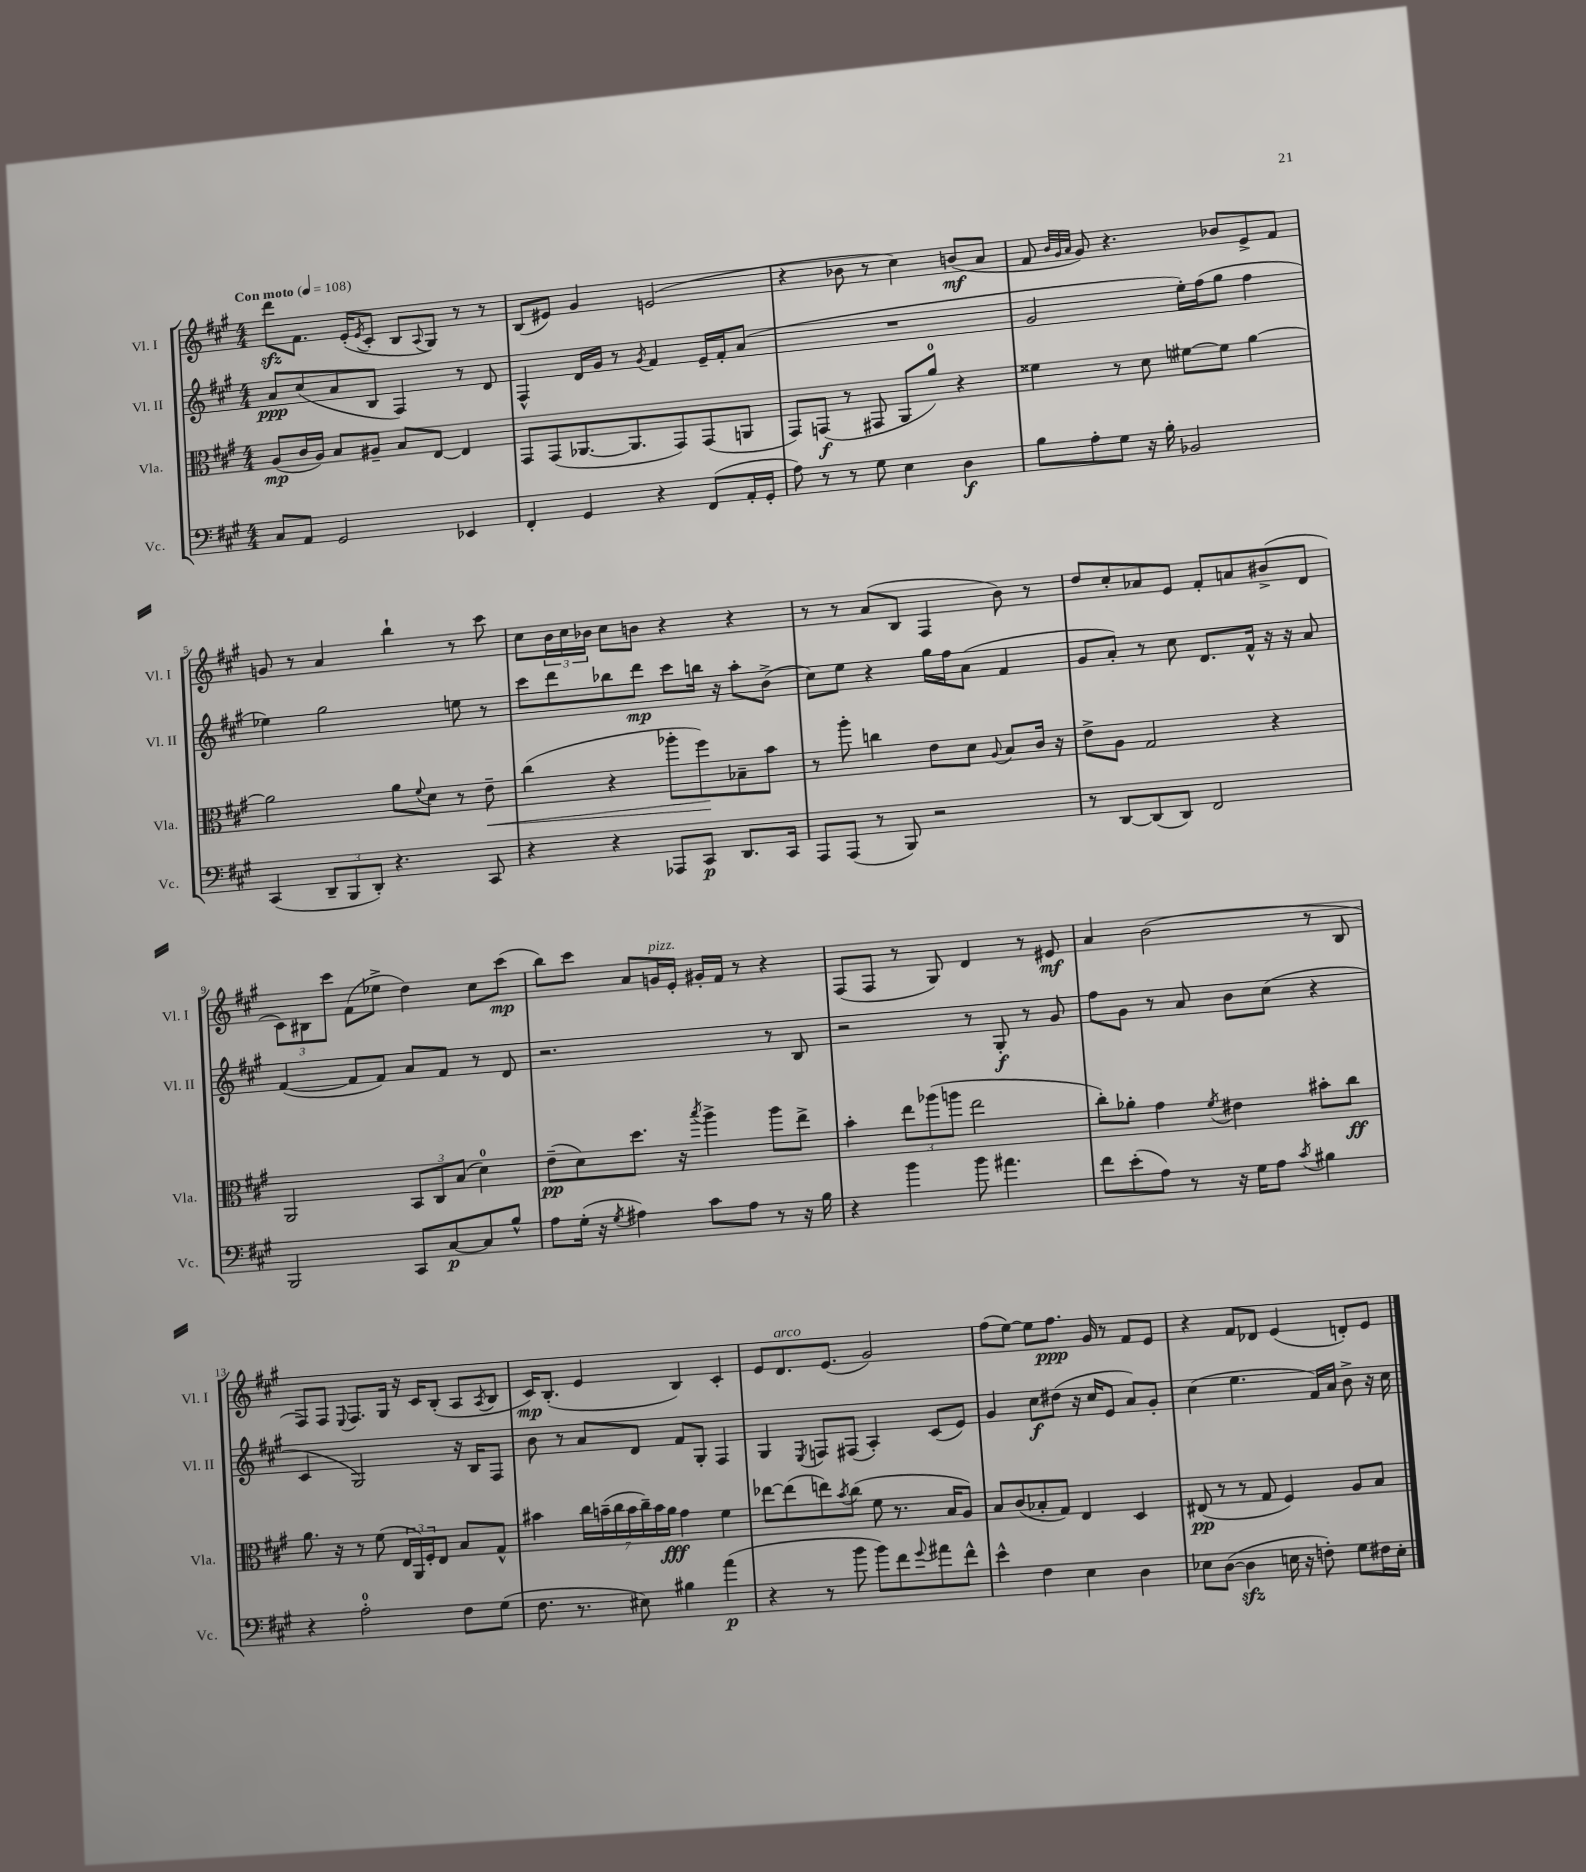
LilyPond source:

<<
\new StaffGroup <<
\new Staff = "s0" \with { instrumentName = "Vl. I" shortInstrumentName = "Vl. I" } {
    \clef treble \key a \major \numericTimeSignature \time 4/4 \tempo "Con moto" 4 = 108
    d'''8\sfz fis'8. e'16-.( \acciaccatura { e'8 } cis'8-. b8 \appoggiatura { a8 } gis8) r8 r8 |
    b8( eis'8) gis'4 e'2( |
    r4 bes'8 r8 cis''4) b'8\mf( a'8 |
    fis'8 \grace { b'32 gis'32 a'32 } gis'8) r4. bes'8 e'8-> fis'8 |
    g'8 r8 a'4 b''4-! r8 cis'''8 |
    cis''8 \tuplet 3/2 { b'16 cis''16 bes'16 } cis''8 b'8 r4 r4 |
    r8 r8 a'8( b8 fis4 b'8) r8 |
    d''8 cis''8-. aes'8 e'8 fis'8-. a'8 bis'8->( d'8 |
    \tuplet 3/2 { cis'8) bis8 cis'''8 } fis'8( ees''8-> d''4) cis''8 cis'''8\mp( |
    b''8) cis'''8 a'8 g'16^\markup { \italic "pizz." } e'16-. gis'16-. fis'16 r8 r4 |
    fis8( fis8 r8 gis8) d'4 r8 eis'8\mf |
    a'4 b'2( r8 b8 |
    fis8) fis8 \appoggiatura { e8 } fis8. gis16 r16 cis'16 b8-.( a8 \acciaccatura { a8 } b8 |
    cis'16\mp) b8.-.( e'4 b4) cis'4-. |
    e'8 d'8.^\markup { \italic "arco" } e'8.( gis'2) |
    fis''8( e''8~) e''8 fis''8.\ppp gis'16 r8 fis'8 e'8 |
    r4 fis'8 des'8 e'4( d'8-.) e'8 \bar "|." |
}
\new Staff = "s1" \with { instrumentName = "Vl. II" shortInstrumentName = "Vl. II" } {
    \clef treble \key a \major \numericTimeSignature \time 4/4
    a'8\ppp cis''8( a'8 b8 fis4) r8 d'8 |
    fis4-^ d'16 gis'16 r8 \acciaccatura { gis'8 } fis'4 e'16-- fis'16-. a'8( |
    R1 |
    gis'2 e''16-.) fis''16( gis''8 fis''4 |
    ees''4) gis''2 e''8 r8 |
    cis'''8 d'''8 bes''8 d'''8\mp cis'''8 b''16 r16 a''8-. b'8->( |
    cis''8) e''8 r4 gis''16 fis''16 a'8( fis'4 |
    gis'8 a'8-.) r8 cis''8 d'8. fis'16-^ r16 r16 a'8 |
    fis'4~( fis'8 fis'8) a'8 fis'8 r8 d'8 |
    r2. r8 b8 |
    r2 r8 gis8-.\f r8 gis'8 |
    fis''8 gis'8 r8 a'8 b'8 cis''8( r4 |
    cis'4 gis2) r16 b16 fis8 |
    b'8 r8 a'8 d'8 fis'8 gis8-. fis4 |
    gis4 \acciaccatura { e8 } f8 fis8( a4-.) cis'8( e'8) |
    gis'4 cis''8\f dis''8( r16 cis''16 e'8 a'8) gis'8-. |
    cis''4( e''4. fis'16) a'16 b'8-> r16 cis''16 \bar "|." |
}
\new Staff = "s2" \with { instrumentName = "Vla." shortInstrumentName = "Vla." } {
    \clef alto \key a \major \numericTimeSignature \time 4/4
    a8\mp( cis'16 a16) b8 ais8-- b8 e8~ e4 |
    gis,8 gis,8( aes,8.~ aes,8. gis,8) gis,8( a,8 |
    gis,8) g,8\f( r8 gis,8 a,8 a'8-0) r4 |
    fisis'4 r8 d'8 fis'8~ fis'8 a'4~ |
    a'2 a'8 \appoggiatura { fis'8 } d'8 r8 e'8--\< |
    cis''4( r4 aes''8-. fis''8\!) bes8-- b'8 |
    r8 a''8-. c''4 e'8 d'8 \appoggiatura { a8 } b8 cis'16 r16 |
    e'8-> a8 gis2 r4 |
    a,2 \tuplet 3/2 { b,8 cis8 b8( } d'4-0) |
    e'8--\pp( d'8) d''8. r16 \acciaccatura { b''8 } a''4-> a''8 e''8-> |
    b'4-. \tuplet 3/2 { e''8 aes''8( a''8 } e''2 |
    cis''8-.) aes'8-. gis'4 \acciaccatura { fis'8 } eis'4 bis'8-. cis''8\ff |
    a'8. r16 r8 fis'8( \tuplet 3/2 { e16 a,16) fis16-. } e8 b8 gis8-^ |
    bis'4 \tuplet 7/4 { cis''16 b'16--( cis''16 b'16 cis''16--) b'16 a'16\fff } gis'4 fis'4 |
    ees''8~ ees''8( e''8) \acciaccatura { b'8 } cis''8( fis'8 r8. b16 a8) |
    b8 cis'8( bes8-. gis8) e4 d4 |
    eis8\pp( r8 r8 gis8 fis4) a8 b8 \bar "|." |
}
\new Staff = "s3" \with { instrumentName = "Vc." shortInstrumentName = "Vc." } {
    \clef bass \key a \major \numericTimeSignature \time 4/4
    cis8 a,8 gis,2 ees,4 |
    fis,4-. gis,4 r4 fis,8( a,16-. gis,16-. |
    a8) r8 r8 gis8 e4 d4\f |
    b8 a8-. gis8 r16 b16-. bes,2 |
    cis,4( \tuplet 3/2 { d,8-- b,,8 d,8-.) } r4. cis,8 |
    r4 r4 aes,,8 cis,8\p d,8. cis,16 |
    a,,8 a,,8( r8 b,,8) r2 |
    r8 d,8~ d,8( d,8) fis,2 |
    b,,2 cis,8 cis8~\p cis8 b8-^ |
    a8 gis16-.( r16 \acciaccatura { gis8 } ais4) cis'8 ais8 r8 r16 b16 |
    r4 b'4 b'8 ais'4. |
    fis'8 e'8-.( a8) r8 r16 gis16 a8 \acciaccatura { cis'8 } bis4 |
    r4 a2-0-. fis8 gis8( |
    fis8. r8. eis8) bis4 a'4\p( |
    r4 r8 b'8 b'8) fis'8 \appoggiatura { gis'8 } ais'8 fis'8-^ |
    e'4-^ fis4 e4 d4 |
    ees8 d8~( d4\sfz e16 r16 f8-.) gis8 fis16 e16-. \bar "|." |
}
>>
>>
